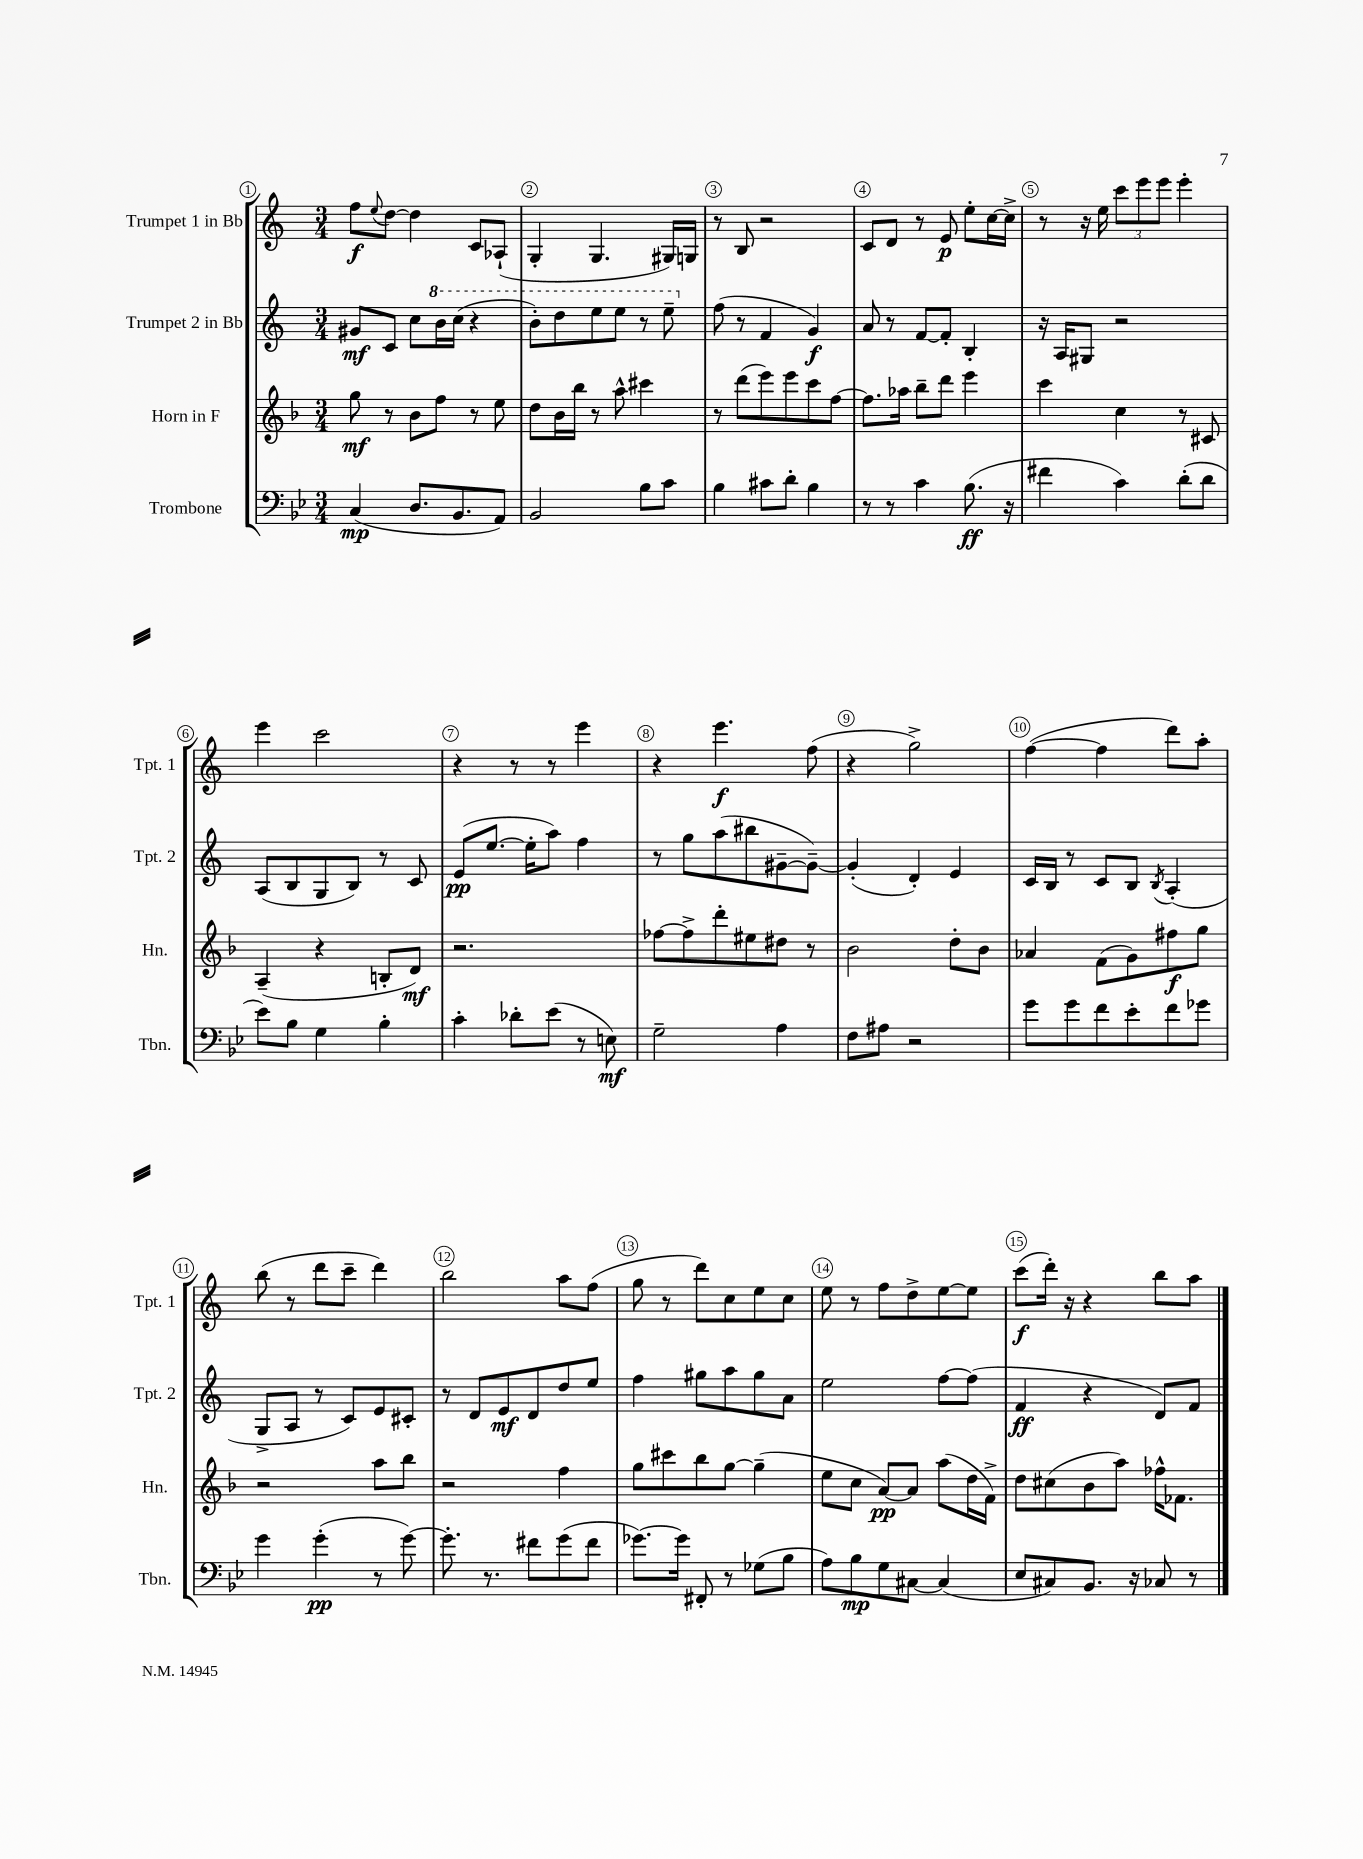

**kern	**kern	**kern	**kern
*staff4	*staff3	*staff2	*staff1
*clefF4	*clefG2	*clefG2	*clefG2
*k[b-e-]	*k[b-]	*k[]	*k[]
*M3/4	*M3/4	*M3/4	*M3/4
(4C	8gg	8g#	8ff
.	.	.	8qqee
.	8r	8c	[8dd
8.D	8b-	8cc	4dd]
.	8ff	16bb	.
8.BB-	.	(16ccc	.
.	8r	4r	8c
8AA)	8ee	.	(8A-`
=	=	=	=
2BB-	8dd	8bb')	4G'
.	16b-	8ddd	.
.	16bb-	.	.
.	8r	8eee	4.G
.	8aa^^	8eee	.
8B-	4ccc#	8r	.
8c	.	8eee~	16G#)
.	.	.	16G
=	=	=	=
4B-	8r	(8ff	8r
.	(8ddd	8r	8B
8c#	8eee)	4f	2r
8d'	8eee	.	.
4B-	8ccc	4g)	.
.	[8ff	.	.
=	=	=	=
8r	8.ff]	8a	8c
8r	.	8r	8d
.	16aa-	.	.
4c	8bb-~	[8f	8r
.	8ddd	8f']	8e
(8.B-	4eee	4B'	8ee'
.	.	.	[16cc
16r	.	.	16cc^]
=	=	=	=
4f#	4ccc	16r	8r
.	.	16A	.
.	.	8G#	16r
.	.	.	16ee
4c)	4cc	2r	12ccc
.	.	.	12eee
.	.	.	12eee
(8d'	8r	.	4eee'
8d	8c#	.	.
=	=	=	=
8e-)	(4A~	(8A	4eee
8B-	.	8B	.
4G	4r	8G	2ccc
.	.	8B)	.
4B-'	8B'	8r	.
.	8d)	8c	.
=	=	=	=
4c'	2.r	(8e	4r
.	.	[8.ee	.
8d-'	.	.	8r
.	.	16ee']	.
(8e-	.	8aa)	8r
8r	.	4ff	4eee
8E)	.	.	.
=	=	=	=
2G~	[8ff-	8r	4r
.	8ff-^]	8gg	.
.	8ddd'	(8aa	4.eee
.	8ee#	8bb#	.
4A	8dd#	[8g#~	.
.	8r	8g#~_)	(8ff
=	=	=	=
8F	2b-	(4g#']	4r
8A#	.	.	.
2r	.	4d')	2gg^)
.	8dd'	4e	.
.	8b-	.	.
=	=	=	=
8g	4a-	16c	([4ff
.	.	16B	.
8g	.	8r	.
8f	(8f	8c	4ff]
8e-'	8g)	8B	.
.	.	8qB	.
8f	8ff#	(4A'	8ddd)
8g-	8gg	.	8aa'
=	=	=	=
4g	2r	8G^	(8bb
.	.	8A	8r
(4g'	.	8r	8ddd
.	.	8c)	8ccc~
8r	8aa	8e	4ddd)
[8g)	8bb-	8c#'	.
=	=	=	=
8.g']	2r	8r	2bb
.	.	8d	.
8.r	.	.	.
.	.	8e	.
8f#	.	8d	.
(8g	4ff	8dd	8aa
8f#	.	8ee	(8ff
=	=	=	=
[8.g-)	8gg	4ff	8gg
.	8ccc#	.	8r
16g-]	.	.	.
8FF#'	8bb-	8gg#	8ddd)
8r	[8gg	8aa	8cc
(8G-	(4gg~]	8gg#	8ee
8B-	.	8a	8cc
=	=	=	=
8A)	8ee	2ee	8ee
8B-	8cc	.	8r
8G	[8a)	.	8ff
[8C#	8a]	.	8dd^
(4C#]	(8aa	[8ff	[8ee
.	16dd	(8ff]	8ee]
.	16f^)	.	.
=	=	=	=
8E-	8dd	4f	(8ccc
8C#)	(8cc#	.	16ddd')
.	.	.	16r
8.BB-	8b-	4r	4r
.	8aa)	.	.
16r	.	.	.
8C-	16ff-^^	8d)	8bb
.	8.f-	.	.
8r	.	8f	8aa
==	==	==	==
*-	*-	*-	*-
